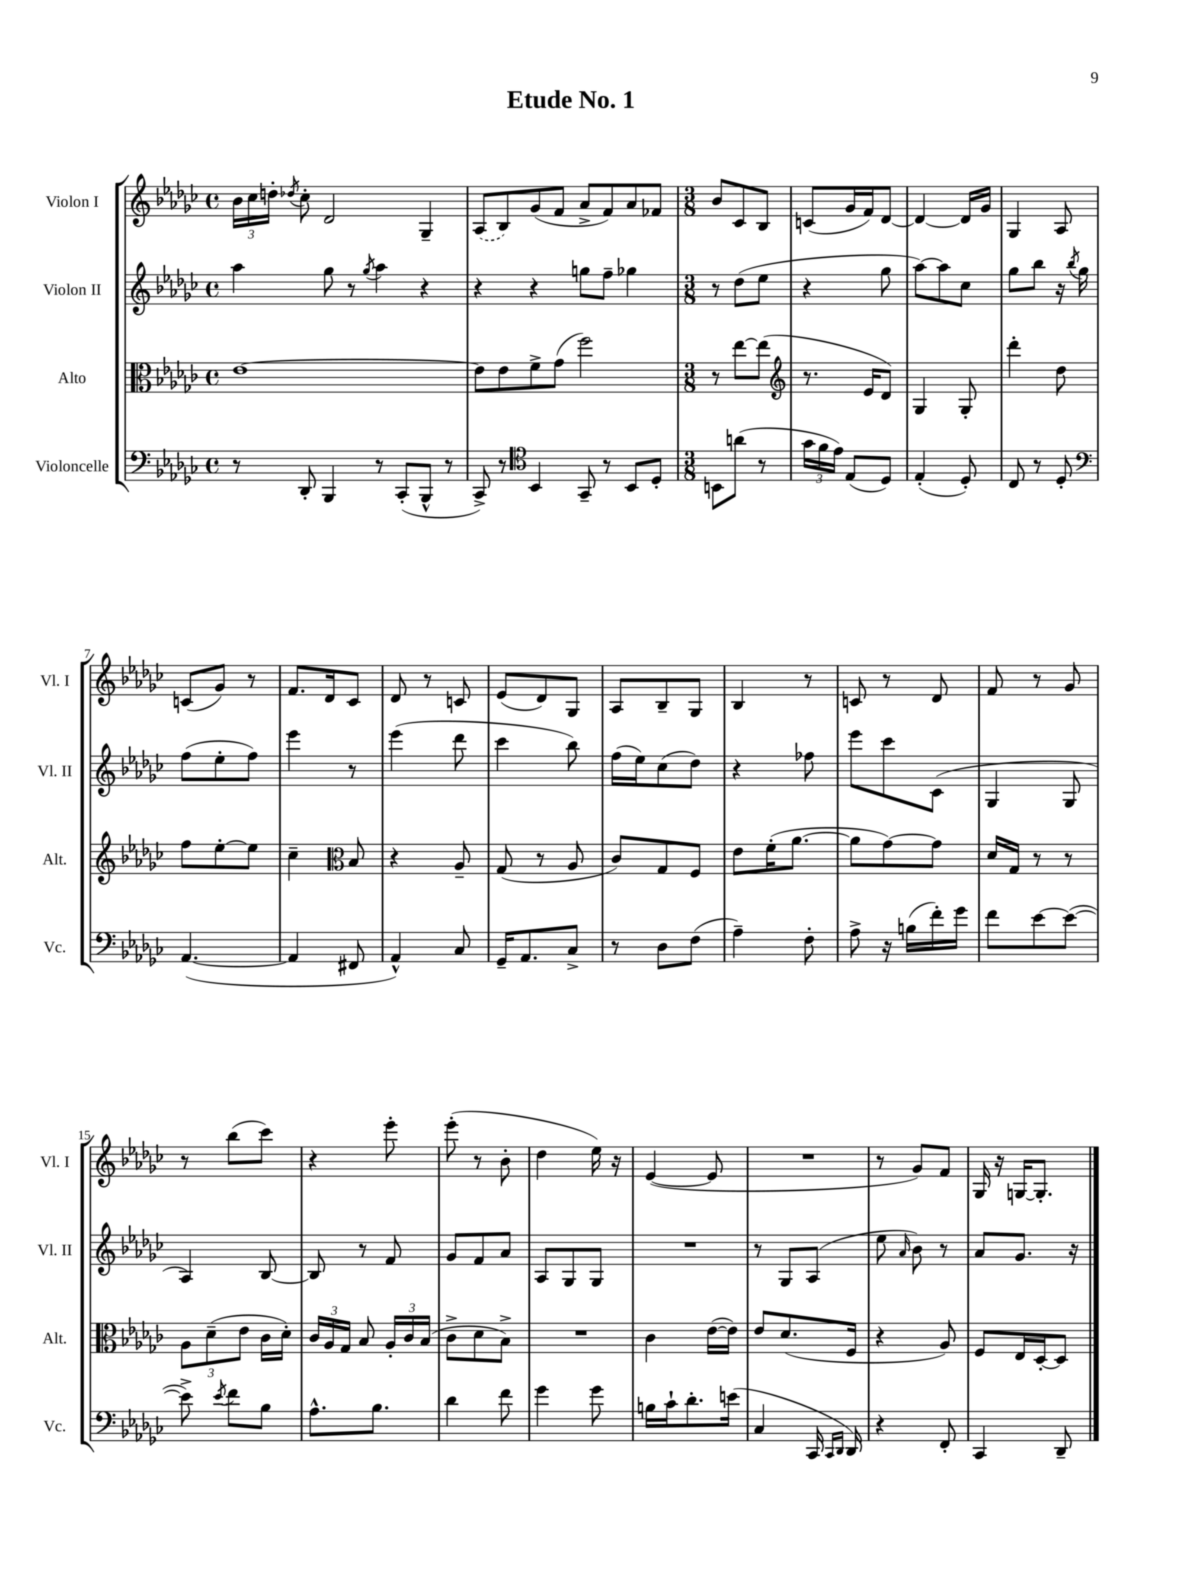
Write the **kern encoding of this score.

**kern	**kern	**kern	**kern
*staff4	*staff3	*staff2	*staff1
*clefF4	*clefC3	*clefG2	*clefG2
*k[b-e-a-d-g-c-]	*k[b-e-a-d-g-c-]	*k[b-e-a-d-g-c-]	*k[b-e-a-d-g-c-]
*M4/4	*M4/4	*M4/4	*M4/4
*met(c)	*met(c)	*met(c)	*met(c)
8r	[1e-	4aa-\	24b-\LL
.	.	.	24cc-\
.	.	.	24dd'\JJ
.	.	.	8qdd-/
8DD-'/	.	.	8cc-'\
4BBB-/	.	8gg-\	2d-/
.	.	8r	.
.	.	8qgg-/	.
8r	.	4aa-\	.
(8CC-'/L	.	.	.
8BBB-^^/J	.	4r	4G-~/
8r	.	.	.
=	=	=	=
8CC-^/)	8e-\]L	4r	(8A-/L
8r	8e-\	.	8B-/)
*clefC4	*	*	*
4BB-/	8f^\	4r	(8g-/
.	(8g-\J	.	8f/J
8GG-~/	2ff\)	8gg\L	8a-^/L
8r	.	8ff~\J	8f/)
8BB-/L	.	4gg-\	8a-/
8D-'/J	.	.	8f-/J
=	=	=	=
*M3/8	*M3/8	*M3/8	*M3/8
8BB\L	8r	8r	8b-/L
(8a\J	[8ee-\L	(8dd-\L	8c-/
8r	(8ee-\]J	8ee-\J	8B-/J
=	=	=	=
*	*clefG2	*	*
24g-\LL	8.r	4r	(8c/L
24f\	.	.	.
24e-\JJ)	.	.	.
(8E-/L	.	.	16g-/L
.	16e-/LK	.	16f/J)
8D-/J)	8d-/J)	8gg-\	[8d-/J
=	=	=	=
(4E-'/	4G-/	[8aa-\L)	4d-/_
.	.	8aa-\]	.
8D-'/)	8G-'/	8cc-\J	16d-/]LL
.	.	.	16g-/JJ
=	=	=	=
8C-/	4ddd-'\	8gg-\L	4G-/
8r	.	8bb-\J	.
8D-'/	8dd-\	16r	8A-/
.	.	8qbb-/	.
.	.	16gg-\	.
=	=	=	=
*clefF4	*	*	*
([4.AA-/	8ff\L	(8ff\L	(8c/L
.	[8ee-'\	8ee-'\	8g-/J)
.	8ee-\]J	8ff\J)	8r
=	=	=	=
4AA-/]	4cc-~\	4eee-\	8.f/L
.	.	.	16d-/k
*	*clefC3	*	*
8FF#/	8B-/	8r	8c-/J
=	=	=	=
4AA-^^/)	4r	(4eee-\	8d-/
.	.	.	8r
8C-/	8A-~/	8ddd-\	8c/
=	=	=	=
16GG-~/LK	(8G-/	4ccc-\	(8e-/L
8.AA-/	.	.	.
.	8r	.	8d-/)
8C-^/J	8A-/	8bb-\)	8G-/J
=	=	=	=
8r	8c-/L)	(16ff\LL	8A-/L
.	.	16ee-\J)	.
8D-\L	8G-/	(8cc-\	8B-~/
(8F\J	8F/J	8dd-\J)	8G-/J
=	=	=	=
4A-~\)	8e-\L	4r	4B-/
.	(16f'\K	.	.
.	[8.a-\J	.	.
8F'\	.	8ff-\	8r
=	=	=	=
8A-^\	8a-\]L	8eee-\L	8c/
16r	[8g-\)	8ccc-\	8r
(16B\LL	.	.	.
16f'\)	8g-\]J	(8c-\J	8d-/
16g-\JJ	.	.	.
=	=	=	=
8f\L	16d-/LL	4G-/	8f/
.	16G-/JJ	.	.
[8e-\	8r	.	8r
(8e-\_J	8r	8G-/	8g-/
=	=	=	=
8e-^\])	12A-\L	4A-/)	8r
.	(12d-~\	.	.
8qe-/	.	.	.
8f\L	.	.	(8bb-\L
.	12e-\J	.	.
8B-\J	16c-\LL	[8B-/	8ccc-\J)
.	16d-'\JJ)	.	.
=	=	=	=
8.A-^^\L	24c-/LL	8B-/]	4r
.	24A-/	.	.
.	24G-/JJ	.	.
.	8B-/	8r	.
8.B-\J	.	.	.
.	24A-'/LL	8f/	8eee-'\
.	24c-/	.	.
.	(24B-/JJ	.	.
=	=	=	=
4d-\	8c-^\L	8g-/L	(8eee-'\
.	8d-\	8f/	8r
8f\	8B-^\J)	8a-/J	8b-'\
=	=	=	=
4g-\	4.r	8A-/L	4dd-\
.	.	8G-/	.
8g-\	.	8G-/J	16ee-\)
.	.	.	16r
=	=	=	=
16B\LL	4c-\	4.r	([4e-/
16c-`\J	.	.	.
8.d-'\	.	.	.
.	([16e-\LL	.	8e-/]
(16e\Jk	16e-\]JJ)	.	.
=	=	=	=
4C-/	8e-/L	8r	4.r
.	(8.d-/	8G-/L	.
16CC-/	.	(8A-/J	.
16qqCC-/LL	.	.	.
16qqDD-/JJ	.	.	.
16DD-/)	16F/Jk	.	.
=	=	=	=
4r	4r	8ee-\	8r
.	.	16qqa-/	.
.	.	8b-\)	8g-/L)
8FF'/	8A-/)	8r	8f/J
=	=	=	=
4CC-/	8F/L	8a-/L	16G-/
.	.	.	16r
.	16E-/L	8.g-/J	[16G/LK
.	[16D-'/J	.	8.G'/]J
8DD-~/	8D-/]J	.	.
.	.	16r	.
==	==	==	==
*-	*-	*-	*-
